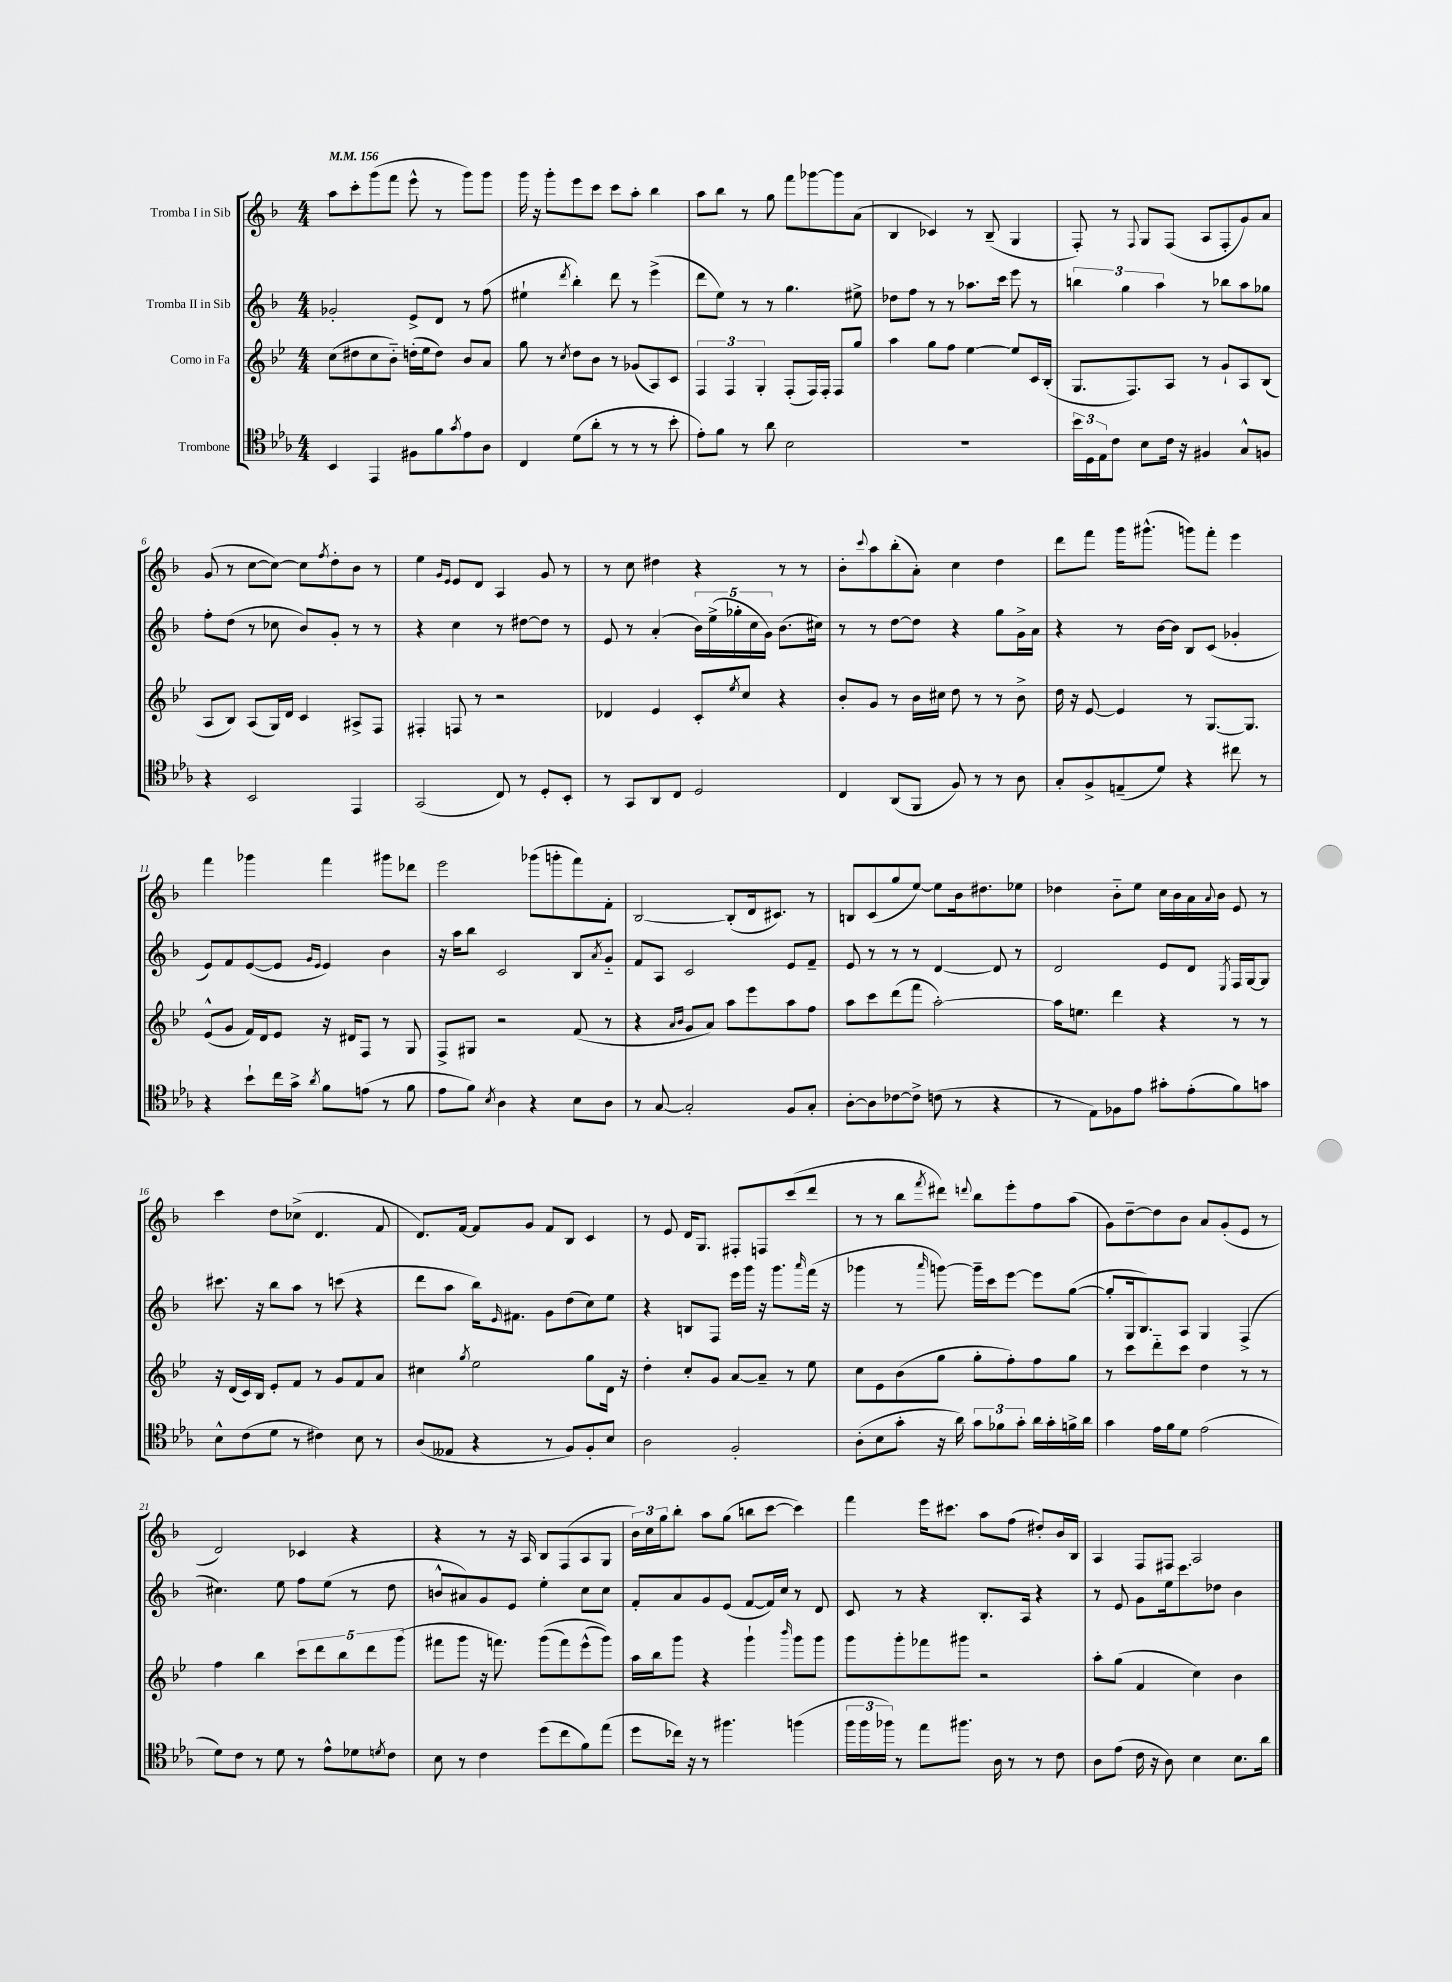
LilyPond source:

<<
\new StaffGroup <<
\new Staff = "s0" \with { instrumentName = "Tromba I in Sib" } {
    \clef treble \key f \major \numericTimeSignature \time 4/4 \tempo 4 = 156
    a''8 c'''8-. g'''8( f'''8 e'''8-^ r8 g'''8) g'''8 |
    g'''16 r16 g'''8-. e'''8 c'''8 c'''8 a''8-. bes''4 |
    a''8 bes''8 r8 g''8 f'''8 ges'''8~ ges'''8 a'8( |
    bes4 ces'4) r8 bes8--( g4 |
    f8-.) r8 \appoggiatura { f8 } g8 f8( a8 f8-. g'8) a'8 |
    g'8( r8 c''8~ c''8~) c''8 \acciaccatura { f''8 } d''8-. bes'8 r8 |
    e''4 \grace { g'16 e'16 } e'8 d'8 a4 g'8 r8 |
    r8 c''8 dis''4 r4 r8 r8 |
    bes'8-. \appoggiatura { c'''8 } a''8 bes''8-.( a'8-.) c''4 d''4 |
    d'''8 f'''8 g'''16 gis'''8.-^( g'''8) f'''8-. e'''4 |
    f'''4 ges'''4 f'''4 gis'''8 des'''8 |
    e'''2 ges'''8( g'''8-. f'''8) f'8-. |
    bes2~ bes8-.( d'16 cis'8.) r8 |
    b8 c'8( g''8 e''8~) e''8 bes'16 dis''8. ees''8 |
    des''4 bes'8-_ e''8 c''16 bes'16 a'16 \appoggiatura { a'8 } bes'16 e'8 r8 |
    c'''4 d''8 ces''8->( d'4. f'8 |
    d'8.) f'16~ f'8 g'8 f'8 bes8 c'4 |
    r8 e'8 d'16 g8. fis8-. f8 c'''8( d'''8 |
    r8 r8 bes''8 \acciaccatura { f'''8 } dis'''8) \appoggiatura { d'''8 } bes''8 e'''8-. f''8 a''8( |
    g'8) d''8~-- d''8 bes'8 a'8 g'8-.( e'8 r8 |
    d'2) ces'4 r4 |
    r4 r8 r16 a16 bes8 f8( a8 g8 |
    \tuplet 3/2 { bes'16) c''16 g''16 } bes''8-. a''8 g''8( b''8 c'''8~ c'''4) |
    f'''4 e'''16 cis'''8. a''8 f''8( dis''8-.) bes'16 bes16 |
    a4 f8 fis8 a2 \bar "|." |
}
\new Staff = "s1" \with { instrumentName = "Tromba II in Sib" } {
    \clef treble \key f \major \numericTimeSignature \time 4/4
    ges'2-. e'8-> d'8 r8 f''8( |
    eis''4-! \acciaccatura { d'''8 } bes''4-.) d'''8 r8 e'''4->( |
    d'''8 e''8) r8 r8 g''4. eis''8-> |
    des''8 f''8 r8 r8 aes''8. c'''16 e'''8 r8 |
    \tuplet 3/2 { b''4 g''4 a''4 } r8 bes''8 a''8 ges''8 |
    f''8-. d''8( r8 ces''8 bes'8) g'8-. r8 r8 |
    r4 c''4 r8 dis''8~ dis''8 r8 |
    e'8 r8 a'4-.( \tuplet 5/4 { bes'16) e''16->( ges''16-. c''16 g'16) } bes'8.( cis''16) |
    r8 r8 d''8~ d''8 r4 g''8 g'16-> a'16 |
    r4 r8 bes'16~ bes'16 bes8 c'8( ges'4-. |
    e'8) f'8 e'8~( e'8 \grace { g'16 e'16 } e'4) bes'4 |
    r16 a''16 bes''8 c'2 bes8 \acciaccatura { a'8 } g'8-_ |
    f'8 a8 c'2 e'8 f'8-- |
    e'8 r8 r8 r8 d'4~ d'8 r8 |
    d'2 e'8 d'8 \acciaccatura { e8 } f16 g16~ g8 |
    cis'''8. r16 bes''8 a''8 r8 c'''8( r4 |
    d'''8 a''8 bes''16) \grace { e'16 } fis'8. g'8 d''8( c''8) e''8 |
    r4 b8 f8 e'''16 g'''16 r16 g'''8. \grace { a'''16 } f'''16( r16 |
    ges'''4 r8 \grace { a'''16 } g'''8~) g'''16-- c'''16 e'''8~ e'''8 g''8~( |
    g''8-. g16 bes8.) a8 g4 f4->( |
    cis''4.) e''8 f''8 e''8( r8 d''8 |
    b'8-^ ais'8) g'8 e'8 e''4-. c''8 c''8 |
    f'8-. a'8 g'8 e'8( f'8~ f'16) c''16 r8 d'8 |
    c'8 r8 r4 bes8.-. a16 r4 |
    r8 e'8 g'8 e''16 c'''8. des''8 bes'4 \bar "|." |
}
\new Staff = "s2" \with { instrumentName = "Corno in Fa" } {
    \clef treble \key bes \major \numericTimeSignature \time 4/4
    c''8( dis''8 c''8 bes'8-_) d''16-.( ees''16 d''8) bes'8 a'8 |
    g''8 r8 \acciaccatura { c''8 } d''8 bes'8 r8 ges'8( a8) c'8 |
    \tuplet 3/2 { f4 f4 g4-. } f8-.( f16) f16-. f8 g''8 |
    a''4 g''8 f''8 ees''4~ ees''8 c'16 bes16-.( |
    g8. f8.) a8 r8 g'8-! a8 bes8( |
    a8 bes8) a8( g16) d'16 c'4 ais8-> f8 |
    fis4-. f8 r8 r2 |
    des'4 ees'4 c'8-. \acciaccatura { ees''8 } c''8 r4 |
    bes'8-. g'8 r8 bes'16 cis''16 d''8 r8 r8 bes'8-> |
    d''16 r16 ees'8~ ees'4 r8 g8.~ g8. |
    ees'8-^( g'8 f'16) d'16 ees'8 r16 dis'16 f8 r8 g8 |
    f8-> gis8 r2 f'8( r8 |
    r4 \grace { a'16 bes'16 } g'8 a'8) a''8 ees'''8 a''8 f''8 |
    a''8 c'''8 d'''8( f'''8 a''2~-.) |
    a''16 e''8. d'''4 r4 r8 r8 |
    r16 d'16( c'16) bes16 ees'8-. f'8 r8 g'8 f'8 a'8 |
    cis''4 \acciaccatura { g''8 } ees''2 g''8 d'16 r16 |
    d''4-. c''8-. g'8 a'8~ a'8-- r8 ees''8 |
    c''8 ees'8 bes'8( g''8 g''8-. f''8-.) f''8 g''8 |
    r8 c'''8 d'''8-_ c'''8 d''4 r8 r8 |
    f''4 bes''4 \tuplet 5/4 { c'''8 d'''8 bes''8 d'''8 g'''8( } |
    fis'''8 g'''8 r16 f'''8.) g'''8(\( f'''8) ees'''8-^( g'''8)\) |
    a''16 bes''16 g'''8 r4 g'''4-! \grace { bes'''16 } g'''8 g'''8 |
    g'''8 g'''8-. fes'''8 gis'''8 r2 |
    a''8-. g''8( f'4 c''4) bes'4 \bar "|." |
}
\new Staff = "s3" \with { instrumentName = "Trombone" } {
    \clef tenor \key ees \major \numericTimeSignature \time 4/4
    bes,4 ees,4 fis8 f'8 \acciaccatura { g'8 } ees'8 aes8 |
    c4 d'8( aes'8-. r8 r8 r8 bes'8-. |
    ees'8-.) f'8 r8 aes'8 bes2 |
    R1 |
    \tuplet 3/2 { bes'16 d16 ees16 } c'8 bes8 c'16 r16 fis4 g8-^ f8 |
    r4 bes,2 ees,4 |
    g,2( c8) r8 d8-. bes,8-. |
    r8 g,8 aes,8 c8 d2 |
    c4 aes,8( f,8 f8) r8 r8 aes8 |
    g8-. f8-> e8--( d'8) r4 cis''8 r8 |
    r4 bes'8-! c''16 g'16-> \acciaccatura { aes'8 } f'8 e'8( r8 f'8 |
    ees'8 f'8) \acciaccatura { bes8 } aes4 r4 bes8 aes8 |
    r8 g8~ g2-. f8 g8-. |
    aes8~-. aes8 ces'8~ ces'8-> c'8( r8 r4 |
    r8 ees8) fes8 ees'8 gis'8-. ees'8-.( f'8) g'8 |
    bes8-^ c'8( d'8 r8 cis'4) bes8 r8 |
    aes8( eeses8 r4 r8 f8) f8-. bes8 |
    aes2 f2-. |
    aes8-.( bes8 g'8-. r16 aes'16) \tuplet 3/2 { g'8 fes'8 g'8-. } aes'16 g'16-. f'16-> aes'16 |
    g'4 ees'16 f'16 d'8 ees'2( |
    d'8) c'8 r8 d'8 r8 ees'8-^ des'8 \acciaccatura { d'8 } c'8 |
    bes8 r8 c'4 d''8( c''8 f'8) ees''8( |
    d''8 ces''16) r16 r8 fis''4. f''4( |
    \tuplet 3/2 { f''16 f''16 fes''16) } r8 ees''8 fis''8. aes16 r8 r8 c'8 |
    aes8 ees'8( c'16 r16 aes8) bes4 bes8. aes'16 \bar "|." |
}
>>
>>
